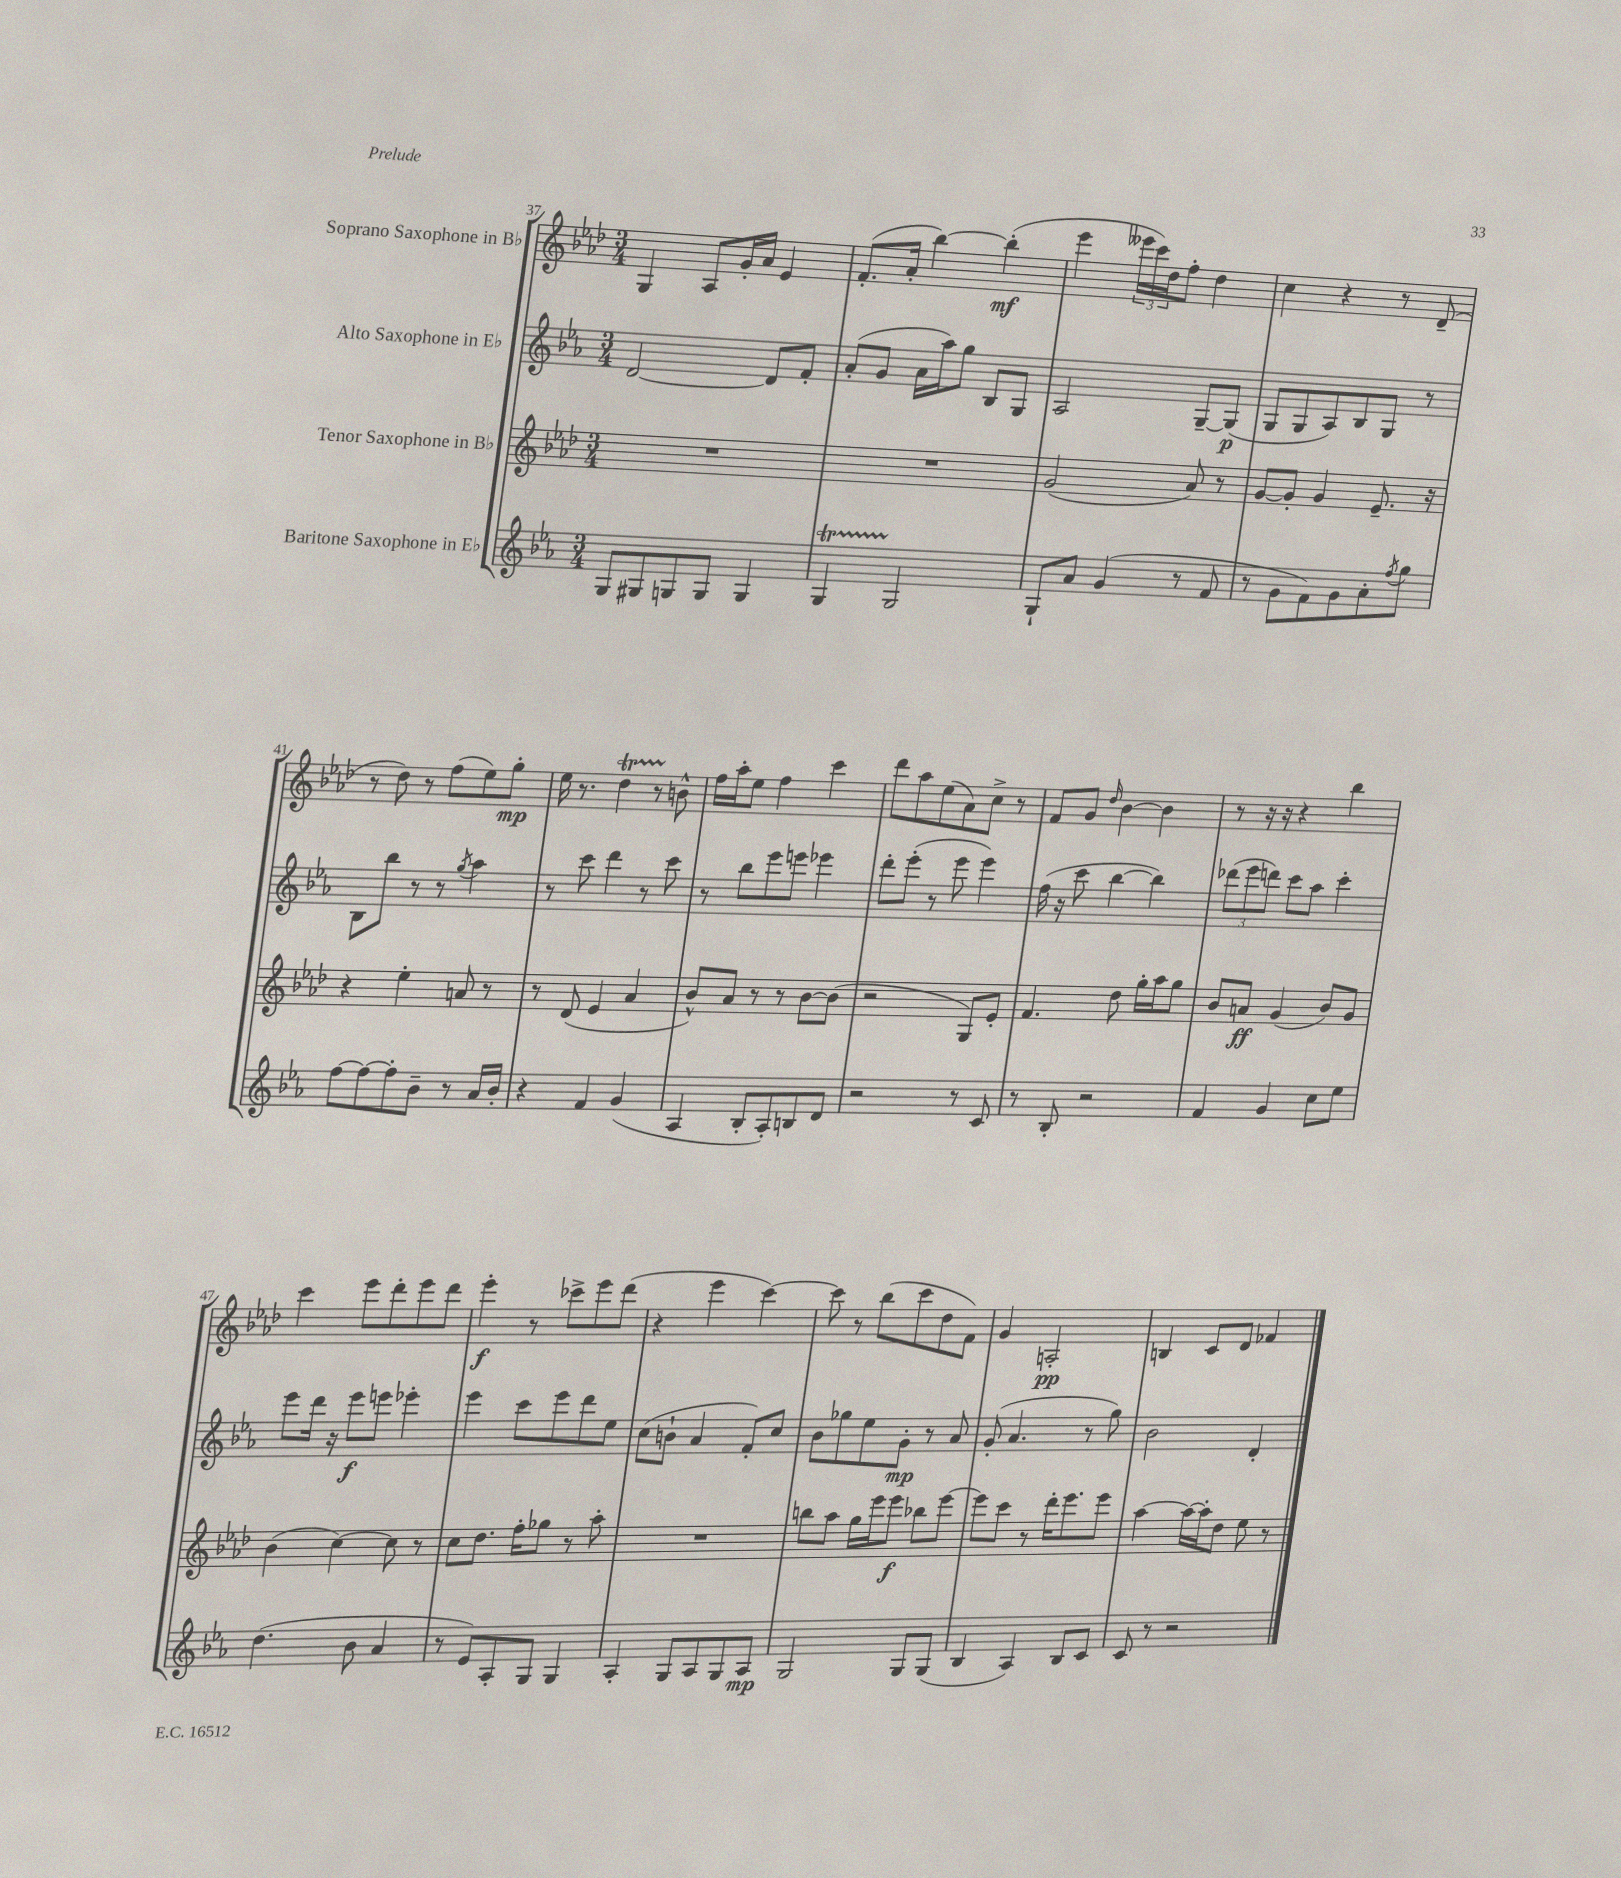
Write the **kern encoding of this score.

**kern	**dynam	**kern	**dynam	**kern	**dynam	**kern	**dynam
*part4	*part4	*part3	*part3	*part2	*part2	*part1	*part1
*staff4	*staff4	*staff3	*staff3	*staff2	*staff2	*staff1	*staff1
*I"Baritone Saxophone in E♭	*	*I"Tenor Saxophone in B♭	*	*I"Alto Saxophone in E♭	*	*I"Soprano Saxophone in B♭	*
*clefG2	*	*clefG2	*	*clefG2	*	*clefG2	*
*k[b-e-a-]	*	*k[b-e-a-d-]	*	*k[b-e-a-]	*	*k[b-e-a-d-]	*
*M3/4	*	*M3/4	*	*M3/4	*	*M3/4	*
=37	=37	=37	=37	=37	=37	=37	=37
8G/L	.	2.r	.	[2d/	.	4G/	.
8G#X/	.	.	.	.	.	.	.
8Gn/	.	.	.	.	.	8A-/L	.
8G/J	.	.	.	.	.	16g'/L	.
.	.	.	.	.	.	16a-/JJ	.
4G/	.	.	.	8d/L]	.	4e-/	.
.	.	.	.	8f'/J	.	.	.
=38	=38	=38	=38	=38	=38	=38	=38
4Gt/	.	2.r	.	(8a-'/L	.	(8.f'/L	.
.	.	.	.	8g/J	.	.	.
.	.	.	.	.	.	16a-'/Jk	.
2G/	.	.	.	16a-\LL	.	[4bb-\)	.
.	.	.	.	16aa-\J)	.	.	.
.	.	.	.	8gg\J	.	.	.
.	.	.	.	8B-/L	.	(4bb-'\]	mf
.	.	.	.	8G/J	.	.	.
=39	=39	=39	=39	=39	=39	=39	=39
8G`/L	.	(2g/	.	2A-/	.	4eee-\	.
8a-/J	.	.	.	.	.	.	.
(4g/	.	.	.	.	.	24eee--X\LL	.
.	.	.	.	.	.	24ccc\)	.
.	.	.	.	.	.	24dd-\J	.
.	.	.	.	.	.	8ff'\J	.
8r	.	8a-/)	.	[8G~/L	.	4dd-\	.
8f/	.	8r	.	(8G/J]	p	.	.
=40	=40	=40	=40	=40	=40	=40	=40
8r	.	[8g/L	.	8G/L	.	4cc\	.
8g\L	.	8g'/J]	.	8G/	.	.	.
8f\)	.	4g/	.	8A-/)	.	4r	.
8g\	.	.	.	8B-/	.	.	.
8a-'\	.	8.e-~/	.	8G/J	.	8r	.
8qff/	.	.	.	.	.	.	.
8gg\J	.	.	.	8r	.	(8d-~/	.
.	.	16r	.	.	.	.	.
!!LO:LB:g=z
=41	=41	=41	=41	=41	=41	=41	=41
[8ff\L	.	4r	.	8B-\L	.	8r	.
8ff\_	.	.	.	8bb-\J	.	8dd-\)	.
8ff'\]	.	4ee-'\	.	8r	.	8r	.
8b-~\J	.	.	.	8r	.	(8ff\L	.
.	.	.	.	8qgg/	.	.	.
8r	.	8an/	.	4aa-\	.	8ee-\)	.
16a-/LL	.	8r	.	.	.	8gg'\J	mp
16b-'/JJ	.	.	.	.	.	.	.
=42	=42	=42	=42	=42	=42	=42	=42
4r	.	8r	.	8r	.	16ee-\	.
.	.	.	.	.	.	8.r	.
.	.	(8d-/	.	8ccc\	.	.	.
4f/	.	4e-/	.	4ddd\	.	4dd-T\	.
(4g/	.	4a-/	.	8r	.	8r	.
.	.	.	.	8ccc\	.	8bn^^\	.
=43	=43	=43	=43	=43	=43	=43	=43
4A-/	.	8b-^^/L)	.	8r	.	16ff\LL	.
.	.	.	.	.	.	16aa-'\J	.
.	.	8a-/J	.	8bb-\L	.	8ee-\J	.
8B-'/L	.	8r	.	8eee-\	.	4ff\	.
8A-'/)	.	8r	.	8eeen\J	.	.	.
8Bn/	.	[8b-\L	.	4eee-X\	.	4ccc\	.
8d/J	.	(8b-\J]	.	.	.	.	.
=44	=44	=44	=44	=44	=44	=44	=44
2r	.	2r	.	8ddd'\L	.	8ddd-\L	.
.	.	.	.	(8eee-'\J	.	8aa-\	.
.	.	.	.	8r	.	(8ee-\	.
.	.	.	.	8eee-\	.	8a-\)	.
8r	.	8G/L)	.	4eee-\)	.	8cc^\J	.
8c/	.	8e-'/J	.	.	.	8r	.
=45	=45	=45	=45	=45	=45	=45	=45
8r	.	4.f/	.	(16ff\	.	8f/L	.
.	.	.	.	16r	.	.	.
8B-'/	.	.	.	8ccc\	.	8g/J	.
.	.	.	.	.	.	16qqdd-/	.
2r	.	.	.	[4bb-\	.	[4b-\	.
.	.	8dd-\	.	.	.	.	.
.	.	16gg'\LL	.	4bb-\])	.	4b-\]	.
.	.	16aa-\J	.	.	.	.	.
.	.	8gg\J	.	.	.	.	.
=46	=46	=46	=46	=46	=46	=46	=46
4f/	.	8b-/L	.	(12ddd-X\L	.	8r	.
.	.	.	.	12eee-\	.	.	.
.	.	8an/J	ff	.	.	16r	.
.	.	.	.	12dddn\J)	.	.	.
.	.	.	.	.	.	16r	.
4g/	.	(4g/	.	8ccc\L	.	4r	.
.	.	.	.	8aa-\J	.	.	.
8cc\L	.	8b-/L)	.	4ccc'\	.	4bb-\	.
8ee-\J	.	8g/J	.	.	.	.	.
!!LO:LB:g=z
=47	=47	=47	=47	=47	=47	=47	=47
(4.dd\	.	(4b-\	.	8eee-\L	.	4ccc\	.
.	.	.	.	16ddd\Jk	.	.	.
.	.	.	.	16r	.	.	.
.	.	[4cc\)	.	8eee-\L	f	8eee-\L	.
8b-\	.	.	.	8eeen\J	.	8ddd-'\	.
4a-/	.	8cc\]	.	4eee-X'\	.	8eee-\	.
.	.	8r	.	.	.	8ddd-\J	.
=48	=48	=48	=48	=48	=48	=48	=48
8r	.	8cc\L	.	4eee-\	.	4eee-'\	f
8e-/L)	.	8.dd-\J	.	.	.	.	.
8A-'/	.	.	.	8ccc\L	.	8r	.
.	.	16ff'\KL	.	.	.	.	.
8G/J	.	8gg-X\J	.	8eee-\	.	8ccc-X^\L	.
4G/	.	8r	.	8ddd\	.	8eee-\	.
.	.	8aa-'\	.	8ee-\J	.	(8ddd-\J	.
=49	=49	=49	=49	=49	=49	=49	=49
4A-'/	.	2.r	.	(8cc\L	.	4r	.
.	.	.	.	8bn`\J	.	.	.
8G/L	.	.	.	4a-/	.	4eee-\	.
8A-/	.	.	.	.	.	.	.
8G/	.	.	.	8f'/L)	.	[4ccc\)	.
8A-/J	mp	.	.	8cc/J	.	.	.
=50	=50	=50	=50	=50	=50	=50	=50
2G/	.	8bbn\L	.	8b-\L	.	8ccc\]	.
.	.	8aa-\J	.	8gg-X\	.	8r	.
.	.	16gg\LL	.	8ee-\	.	(8bb-\L	.
.	.	16eee-\J	.	.	.	.	.
.	.	8eee-\J	f	8g'\J	mp	8ccc\	.
8G/L	.	8bb-X\L	.	8r	.	8dd-\	.
(8G/J	.	[8eee-\J	.	8a-/	.	8f\J)	.
=51	=51	=51	=51	=51	=51	=51	=51
4B-/	.	8eee-\L]	.	(8g'/	.	4g/	.
.	.	8ccc\J	.	4.a-/	.	.	.
4A-/)	.	8r	.	.	.	2An'/	pp
.	.	16ddd-'\KL	.	.	.	.	.
.	.	8.eee-\	.	.	.	.	.
8B-/L	.	.	.	8r	.	.	.
8c/J	.	8eee-\J	.	8gg\)	.	.	.
=52	=52	=52	=52	=52	=52	=52	=52
8c/	.	[4aa-\	.	2b-\	.	4Bn/	.
8r	.	.	.	.	.	.	.
2r	.	16aa-\LL_	.	.	.	8c/L	.
.	.	16aa-'\J]	.	.	.	.	.
.	.	8dd-\J	.	.	.	8d-/J	.
.	.	8ee-\	.	4d'/	.	4f-X/	.
.	.	8r	.	.	.	.	.
==	==	==	==	==	==	==	==
*-	*-	*-	*-	*-	*-	*-	*-
